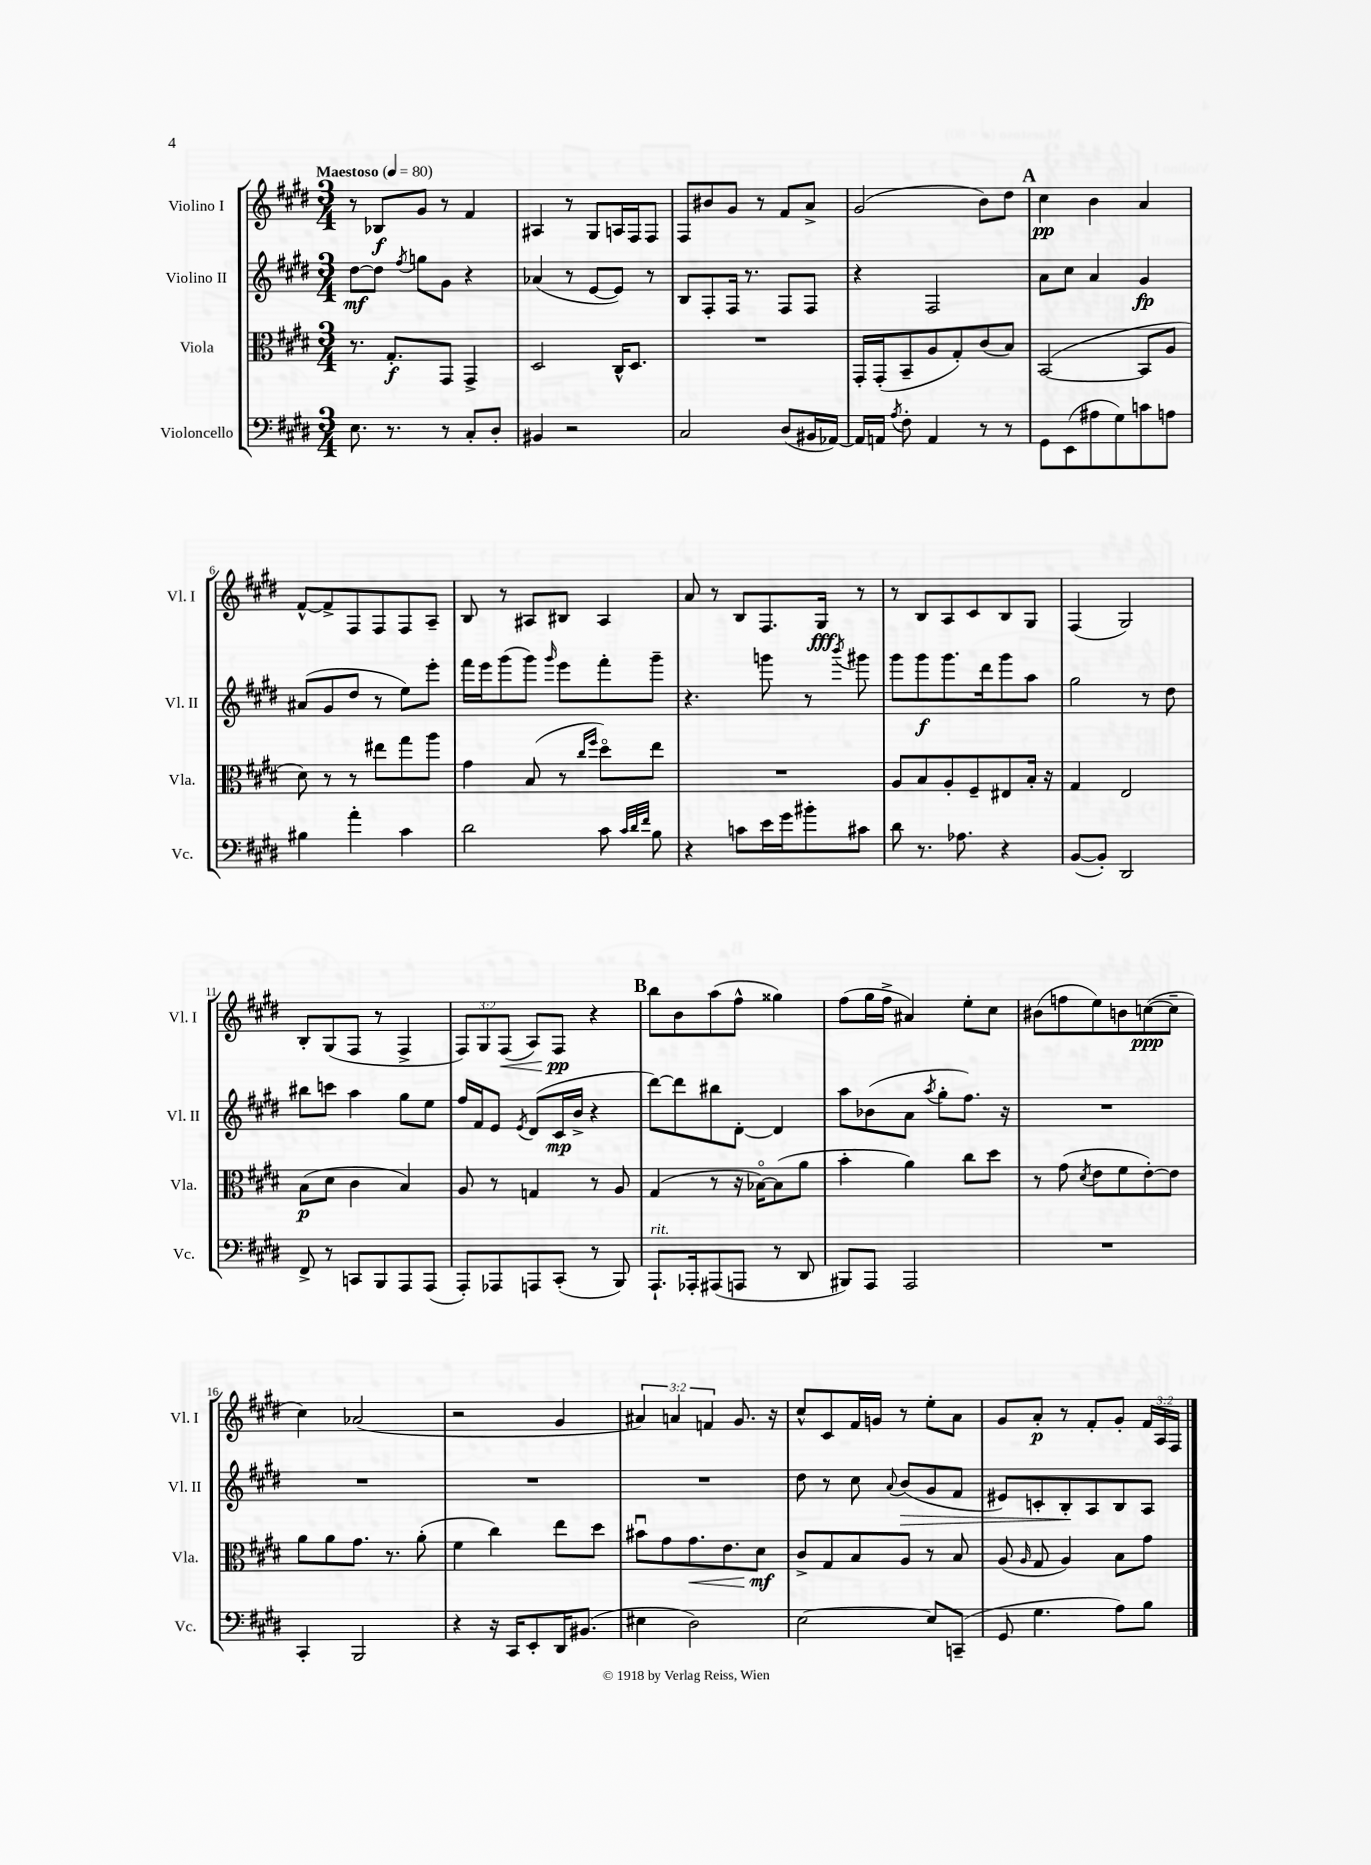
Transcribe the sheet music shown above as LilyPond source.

<<
\new StaffGroup <<
\new Staff = "s0" \with { instrumentName = "Violino I" shortInstrumentName = "Vl. I" } {
    \clef treble \key e \major \numericTimeSignature \time 3/4 \override Staff.TupletNumber.text = #tuplet-number::calc-fraction-text \tempo "Maestoso" 4 = 80
    \autoBeamOff r8 bes8[\f gis'8] r8 fis'4 |
    ais4 r8 gis8[ a16 fis16 fis8] |
    fis8[ bis'8 gis'8] r8 fis'8[ a'8]-> |
    gis'2( b'8[) dis''8] |
    \mark \markup { \bold "A" } cis''4\pp b'4 a'4 |
    fis'8[~-^ fis'8-> fis8 fis8 fis8 a8]-- |
    b8 r8 ais8[ bis8] ais4 |
    a'8 r8 b8[ fis8. gis16]\fff r8 |
    r8 b8[ a8 cis'8 b8 gis8] |
    fis4( gis2) |
    b8[-. gis8( fis8] r8 fis4-> |
    \tuplet 3/2 { fis8[) gis8 fis8]\<( } a8[) fis8]\pp\! r4 |
    \mark \markup { \bold "B" } b''8[ b'8 a''8( fis''8]-^ gisis''4) |
    fis''8[( gis''16 fis''16]-> ais'4) e''8[-. cis''8] |
    bis'8[( f''8 e''8) b'8 c''8~\ppp( c''8]-- |
    cis''4) aes'2( |
    r2 gis'4 |
    \tuplet 3/2 { ais'4) a'4 f'4 } gis'8. r16 |
    cis''8[-^ cis'8 fis'16 g'16] r8 e''8[-. a'8] |
    gis'8[ a'8]-.\p r8 fis'8[-. gis'8]-. \tuplet 3/2 { fis'16[ a16 fis16] } \bar "|." |
}
\new Staff = "s1" \with { instrumentName = "Violino II" shortInstrumentName = "Vl. II" } {
    \clef treble \key e \major \numericTimeSignature \time 3/4
    \autoBeamOff dis''8[~\mf dis''8] \acciaccatura { fis''8 } g''8[ gis'8] r4 |
    aes'4( r8 e'8[~ e'8]) r8 |
    b8[ fis8-. fis16] r8. fis8[ fis8] |
    r4 fis2 |
    \mark \markup { \bold "A" } a'8[ cis''8] a'4 gis'4\fp |
    ais'8[( gis'8 dis''8] r8 e''8[) e'''8]-. |
    fis'''16[ e'''16 gis'''8( gis'''8]) \grace { gis'''16 } e'''8[ fis'''8-. gis'''8]-- |
    r4. g'''8 r8 \acciaccatura { b'''8 } gis'''8 |
    gis'''8[ gis'''8\f gis'''8. dis'''16 gis'''8 a''8] |
    gis''2 r8 dis''8 |
    bis''8[ c'''8] a''4 gis''8[ e''8] |
    fis''16[ fis'16 e'8] \acciaccatura { e'8 } dis'8[( cis'16\mp b'16]-> r4 |
    \mark \markup { \bold "B" } dis'''8[~) dis'''8 bis''8 dis'8]~-. dis'4 |
    a''8[ bes'8( a'8] \acciaccatura { a''8 } gis''8[-. fis''8.]) r16 |
    R2. |
    R2. |
    R2. |
    R2. |
    dis''8 r8 cis''8 \appoggiatura { a'8 } b'8[\>( gis'8 fis'8] |
    eis'8[) c'8-. b8-.\! a8 b8 a8] \bar "|." |
}
\new Staff = "s2" \with { instrumentName = "Viola" shortInstrumentName = "Vla." } {
    \clef alto \key e \major \numericTimeSignature \time 3/4
    \autoBeamOff r8. gis8.[-.\f gis,8] gis,4-> |
    dis2 cis16[-^ dis8.] |
    R2. |
    gis,16[-. gis,16-.( b,8-- a8 gis8-.) cis'8( b8]) |
    \mark \markup { \bold "A" } b,2~( b,8[ a8] |
    dis'8) r8 r8 eis''8[ gis''8 a''8] |
    gis'4 b8( r8 \grace { cis''16[ fis''16] } dis''8[\flageolet) e''8] |
    R2. |
    a8[ b8 a8-. fis8-- eis8 b16]-. r16 |
    gis4 e2 |
    b8[\p( dis'8] cis'4 b4) |
    a8 r8 g4 r8 a8 |
    \mark \markup { \bold "B" } gis4( r8 r16 bes16[~\flageolet) bes8( a'8] |
    b'4-. a'4) cis''8[ dis''8] |
    r8 gis'8( \acciaccatura { dis'8 } e'8[ fis'8 e'8~-.) e'8] |
    a'8[ a'8 gis'8.] r8. a'8-.( |
    fis'4 cis''4) e''8[ dis''8] |
    bis'8[\downbow gis'8 gis'8.\< e'8. dis'8]\mf\! |
    cis'8[-> gis8 b8 a8] r8 b8 |
    a8( \grace { a16 } gis8 a4) b8[ gis'8] \bar "|." |
}
\new Staff = "s3" \with { instrumentName = "Violoncello" shortInstrumentName = "Vc." } {
    \clef bass \key e \major \numericTimeSignature \time 3/4
    \autoBeamOff e8. r8. r8 cis8[-. dis8]-. |
    bis,4 r2 |
    cis2 dis8[( bis,16 aes,16]~) |
    aes,16[ a,16] \acciaccatura { a8 } fis8-. a,4 r8 r8 |
    \mark \markup { \bold "A" } gis,8[ e,8( ais8 gis8) c'8 a8] |
    bis4 a'4-. cis'4 |
    dis'2 cis'8 \grace { cis'32[ dis'32 fis'32] } b8 |
    r4 c'8[ e'16 gis'16 bis'8-. cis'8] |
    dis'8 r8. aes8. r4 |
    b,8[~( b,8]-.) dis,2 |
    fis,8-> r8 c,8[ b,,8 a,,8 a,,8]( |
    a,,8[-.) aes,,8 a,,8 cis,8]-.( r8 b,,8) |
    \mark \markup { \bold "B" } a,,8.[-!^\markup { \italic "rit." } aes,,16-. ais,,8( a,,8] r8 dis,8 |
    bis,,8[) a,,8] a,,2 |
    R2. |
    cis,4-. b,,2 |
    r4 r16 cis,16[ e,8-. dis,16 bis,8.]( |
    eis4 dis2) |
    e2~ e8[ c,8]--( |
    gis,8 gis4. a8[) b8] \bar "|." |
}
>>
>>
